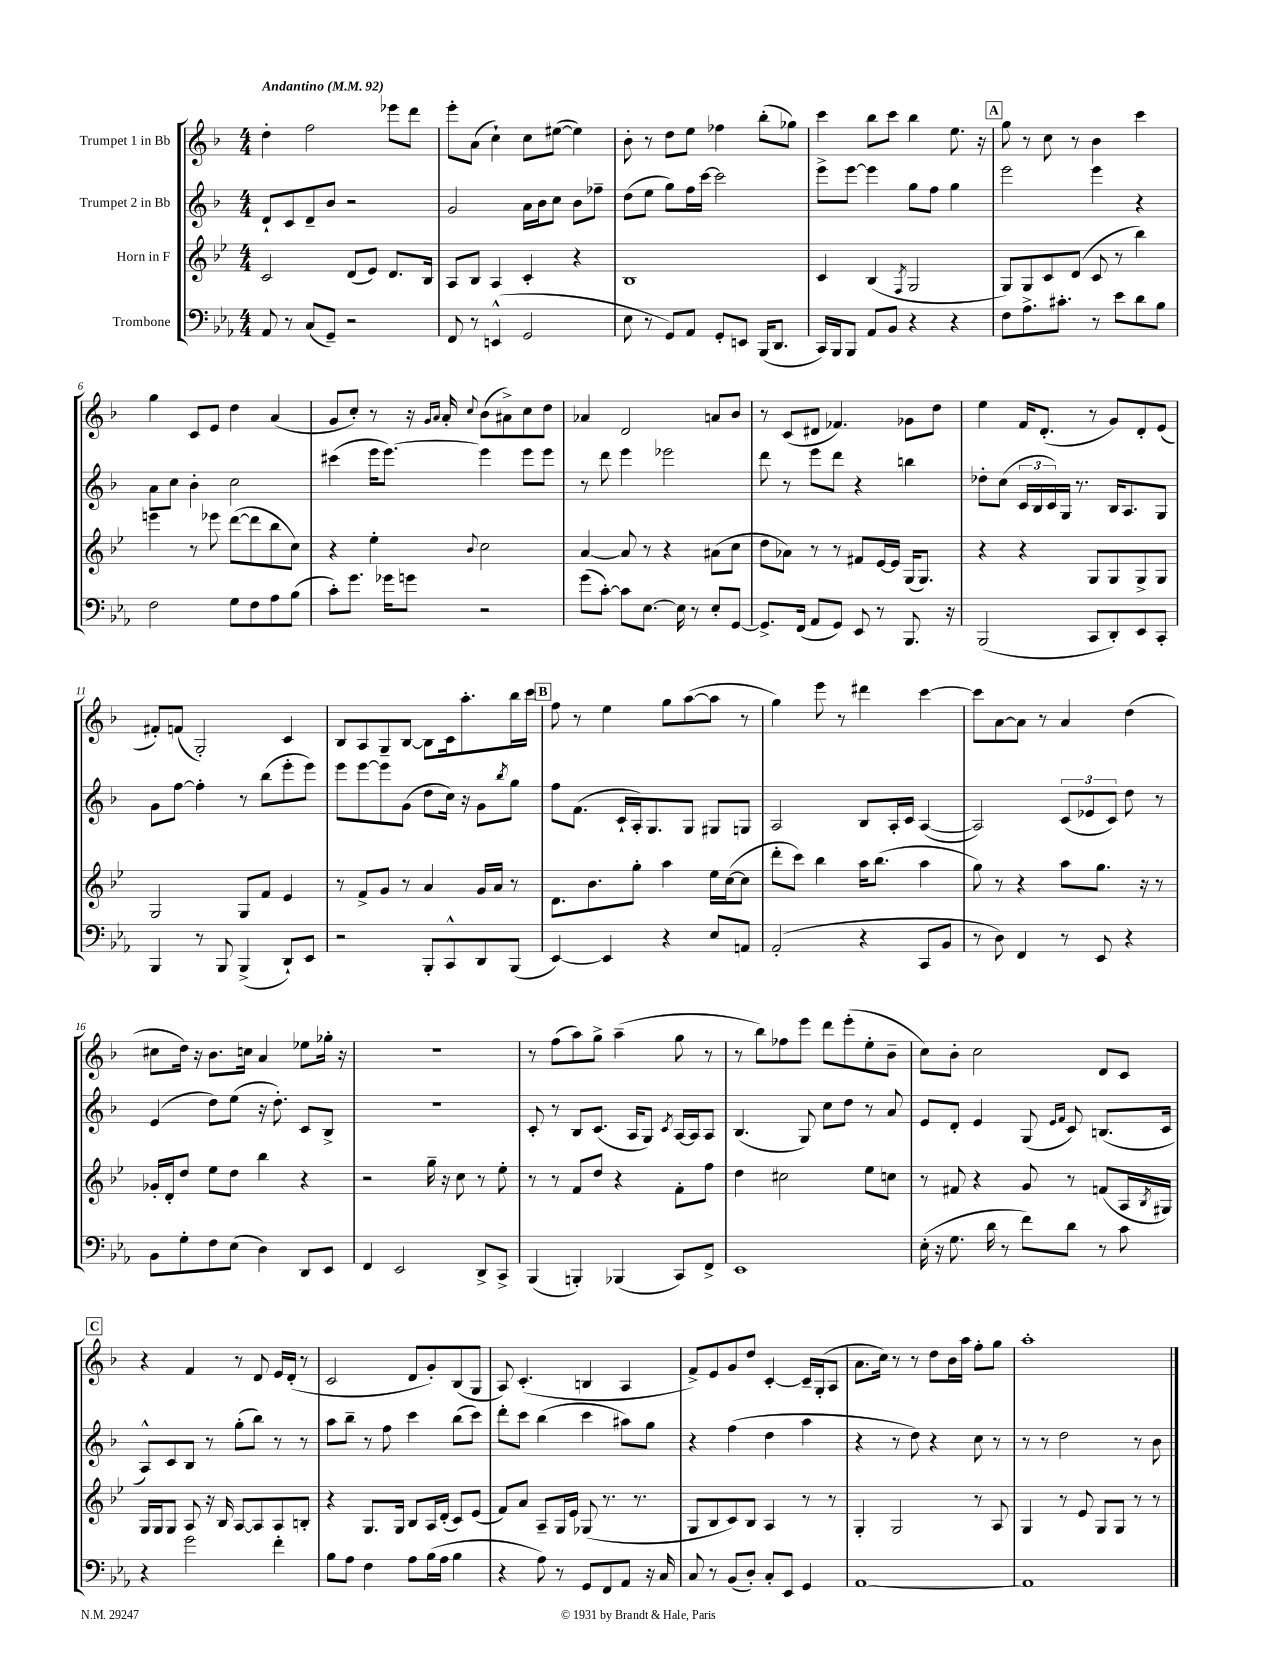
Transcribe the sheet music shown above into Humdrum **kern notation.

**kern	**kern	**kern	**kern
*part4	*part3	*part2	*part1
*staff4	*staff3	*staff2	*staff1
*I"Trombone	*I"Horn in F	*I"Trumpet 2 in Bb	*I"Trumpet 1 in Bb
*clefF4	*clefG2	*clefG2	*clefG2
*k[b-e-a-]	*k[b-e-]	*k[b-]	*k[b-]
*M4/4	*M4/4	*M4/4	*M4/4
*MM92	*MM92	*MM92	*MM92
=1	=1	=1	=1
!	!	!	!LO:TX:a:B:t=Andantino
8AA-/	2c/	8d`/L	4dd'\
8r	.	8c/	.
(8C/L	.	8d~/	2ff\
8GG~/J)	.	8b-/J	.
2r	(8d/L	2r	.
.	8e-/J)	.	.
.	8.d/L	.	8eee-X\L
.	.	.	8ddd\J
.	16B-/Jk	.	.
=2	=2	=2	=2
8FF/	8A/L	2g/	8eee'\L
8r	8B-/J	.	(8a\J
(4EEn^^/	4A/	.	4cc`\)
2GG/	4c'/	16a\LL	8cc\L
.	.	16b-\J	.
.	.	8cc\J	([8ee#X\J
.	4r	8b-\L	4ee#\])
.	.	8ff-X~\J	.
=3	=3	=3	=3
8E-\	1B-	(8dd\L	8b-'\
8r	.	8ee\J	8r
8GG/L)	.	8gg\L)	8dd\L
8AA-/J	.	16ff\L	8ee\J
.	.	[16ccc\JJ	.
8GG'/L	.	2ccc\]	4ff-X\
8EEn/J	.	.	.
(16BBB-/KL	.	.	(8bb-'\L
8.DD/J	.	.	.
.	.	.	8gg-X\J)
=4	=4	=4	=4
16CC/LL)	4c/	8eee^\L	4ccc\
16BBB-/J	.	.	.
8BBB-/J	.	[8eee\J	.
8AA-/L	(4B-/	4eee\]	8bb-\L
8BB-/J	.	.	8ccc\J
.	8qF/	.	.
4r	2G/	8gg\L	4bb-\
.	.	8ff\J	.
4r	.	4gg\	8.ee\
.	.	.	16r
!!LO:REH:place=s1:t=A
=5	=5	=5	=5
8F\L	8G/L)	2eee\	8gg\
8.A-^\	8G/	.	8r
.	8c/	.	8cc\
8.c#X'\J	.	.	.
.	(8d/J	.	8r
8r	8c/	4eee\	4b-\
8e-\L	8r	.	.
8d\	4bb-\)	4r	4ccc\
8B-\J	.	.	.
!!LO:LB:g=z
=6	=6	=6	=6
2F\	4eeen\	8a\L	4gg\
.	.	8cc\J	.
.	8r	4b-'\	8c/L
.	8eee-X\	.	8e/J
8G\L	([8ddd\L	2cc\	4dd\
8F\	8ddd\]	.	.
8A-\	8bb-\	.	(4a/
(8B-\J	8cc\J)	.	.
=7	=7	=7	=7
8c'\L)	4r	(4ccc#X\	8g/L
8.g\J	.	.	8cc'/J)
.	4ee-'\	16eee\KL	8r
16g-X\KL	.	[8.eee\J)	.
8gn\J	.	.	16r
.	.	.	16qqg/LL
.	.	.	16qqa/JJ
.	.	.	16a'/
.	8qqb-/	.	8qqcc/
2r	2cc\	4eee\]	(8b-\L
.	.	.	8a#X^\)
.	.	8eee\L	8cc\
.	.	8eee\J	8dd\J
=8	=8	=8	=8
(8g\L	[4a/	8r	4a-X/
[8c'\J)	.	8ddd\	.
8c\L]	8a/]	4eee\	2d/
[8.E-\J	8r	.	.
.	4r	2eee-X\	.
16E-\]	.	.	.
8r	.	.	.
8E-'/L	(8a#X\L	.	8an/L
[8GG/J	8cc\J	.	8b-/J
=9	=9	=9	=9
8.GG^/L]	8dd\L	8ddd\	8r
.	8a-X\J)	8r	(8c/L
(16FF/Jk	.	.	.
8AA-/L	8r	8eee\L	8d#X/J
8GG/J)	8r	8ddd\J	4.f-X/)
8EE-/	8f#X/L	4r	.
8r	[16e-/L	.	.
.	16e-/JJ]	.	.
8.BBB-/	(16G/KL	4bbn\	8g-X\L
.	8.G/J)	.	.
.	.	.	8dd\J
16r	.	.	.
=10	=10	=10	=10
(2BBB-/	4r	8dd-X'\L	4ee\
.	.	(8cc\J	.
.	4r	24c/LL	16f/KL
.	.	24B-/	.
.	.	.	(8.d'/J
.	.	24c/)	.
.	.	16G/JJ	.
.	.	8.r	.
8CC/L	8G/L	.	8r
8DD'/)	8G/	16B-/KL	8g/L)
.	.	8.A/	.
8EE-/	8G^/	.	8d'/
8CC'/J	8G/J	8G/J	(8e/J
!!LO:LB:g=z
=11	=11	=11	=11
4BBB-/	2G/	8g\L	8f#X'/L)
.	.	[8ff\J	(8fn/J
8r	.	4ff'\]	2G'/)
8BBB-/	.	.	.
(4BBB-^/	8G/L	8r	.
.	8f/J	(8bb-\L	.
8DD`/L)	4e-/	8eee'\	4c/
8EE-/J	.	8eee\J)	.
=12	=12	=12	=12
2r	8r	8eee\L	8B-/L
.	8f^/L	[8eee\	8A/
.	8g/J	8eee\]	8G~/
.	8r	(8g\J	[8B-/J
8BBB-'/L	4a/	8dd\L	8B-\L]
8CC^^/	.	16cc\Jk)	16c\k
.	.	16r	8.aa'\
8DD/	16g/LL	8g\L	.
.	16a/JJ	.	.
.	.	8qbb-/	.
(8BBB-/J	8r	8gg\J	16bb-\L
.	.	.	16ccc\JJ
!!LO:REH:place=s1:t=B
=13	=13	=13	=13
[4EE-/)	8.d\L	8ff\L	8ff\
.	.	(8.f\J	8r
.	8.b-\	.	.
4EE-/]	.	.	4ee\
.	.	16c`/LL	.
.	8gg'\J	16A'/J)	.
.	.	8.G/	.
4r	4aa\	.	8gg\L
.	.	8G/J	([8aa\
8E-/L	16ee-\LL	8G#X/L	8aa\J]
.	([16cc\J	.	.
8AAn/J	8cc\J]	8Gn/J	8r
=14	=14	=14	=14
(2AA-'/	8ddd'\L	2A/	4gg\)
.	8ccc\J)	.	.
.	4bb-\	.	8eee\
.	.	.	8r
4r	16aa\KL	8B-/L	4ddd#X\
.	(8.bb-\J	.	.
.	.	16A'/L	.
.	.	16c/JJ	.
8CC/L	4aa\	([4A/	[4ccc\
8BB-/J	.	.	.
=15	=15	=15	=15
8r	8gg\)	2A/])	8ccc\L]
8D\)	8r	.	[8a\
4FF/	4r	.	8a\J]
.	.	.	8r
8r	8aa\L	(12c/L	4a/
.	.	12e-X/	.
8EE-/	8.gg\J	.	.
.	.	12c/J)	.
4r	.	8dd\	(4dd\
.	16r	.	.
.	8r	8r	.
!!LO:LB:g=z
=16	=16	=16	=16
8BB-\L	16g-X'/LL	(4e/	8cc#X\L
.	16d'/J	.	.
8G'\	8dd/J	.	16dd\Jk)
.	.	.	16r
8F\	8ee-\L	8dd\L)	8.b-\L
(8E-\J	8dd\J	(8ee\J	.
.	.	.	16ccn\Jk
4D\)	4bb-\	16r	4a/
.	.	8.dd'\)	.
8DD/L	4r	8c/L	8ee-X\L
8EE-/J	.	8B-^/J	16gg-X'\Jk
.	.	.	16r
=17	=17	=17	=17
4FF/	2r	1r	1r
2EE-/	.	.	.
.	16gg~\	.	.
.	16r	.	.
.	8cc\	.	.
8DD^/L	8r	.	.
8CC^/J	8ee-'\	.	.
=18	=18	=18	=18
(4BBB-/	8r	8c'/	8r
.	8r	8r	(8ff\L
4BBBn'/)	8f/L	8B-/L	8aa\)
.	8dd/J	(8.c/J	8gg^\J
(4BBB-X/	4r	.	(4aa~\
.	.	16A/KL	.
.	.	8G/J)	.
.	.	8qc/	.
8CC/L)	8f'\L	[16A/LL	8gg\
.	.	16A/J]	.
8FF^/J	8ff\J	8A/J	8r
=19	=19	=19	=19
1EE-	4dd\	(4.B-/	8r
.	.	.	8bb-\L)
.	2cc#X\	.	8ff-X\
.	.	8G/)	8eee\J
.	.	8cc\L	8ddd\L
.	.	8dd\J	(8eee'\
.	8ee-\L	8r	8ee'\
.	8ccn\J	8a/	8b-~\J
=20	=20	=20	=20
(16E-'\	8r	8e/L	8cc\L)
16r	.	.	.
8.G\	8f#X/	8d'/J	8b-'\J
.	4r	4e/	2cc\
16d\	.	.	.
8r	.	.	.
8f\L)	8g/	(8G/	.
.	.	16qqe/LL	.
.	.	16qqf/JJ	.
8d\J	8r	8c/)	.
8r	(8fn/L	(8.Bn/L	8d/L
8c\	16A/L	.	8c/J
.	8qB-/	.	.
.	16G#X/JJ)	16c/Jk	.
!!LO:LB:g=z
!!LO:REH:place=s1:t=C
=21	=21	=21	=21
4r	16G/LL	8A^^/L)	4r
.	16G/J	.	.
.	8G/J	8c/	.
2g\	8A/	8B-/J	4f/
.	16r	8r	.
.	16B-/	.	.
.	[8A/L	(8gg'\L	8r
.	8A/]	8bb-\J)	8d/
4f'\	8A/	8r	16e/LL
.	.	.	(16d'/JJ
.	8Bn'/J	8r	8r
=22	=22	=22	=22
8B-\L	4r	8aa\L	2c/
8A-\J	.	8bb-~\J	.
4F\	8.G/L	8r	.
.	.	8ff\	.
.	16G/Jk	.	.
8A-\L	8B-/L	4ccc\	8d/L
(16B-\L	16A/L	.	8g'/)
16A-\JJ	(16d'/JJ	.	.
4B-\	8c/L)	(8bb-\L	(8B-/
.	(8e-/J	8ccc\J)	8G/J
=23	=23	=23	=23
4r	8f/L)	8ddd'\L	8A/)
.	8a/J	8ccc\J	(4.c'/
8A-\)	8A~/L	(4bb-\	.
8r	16G/L	.	.
.	16e-/JJ	.	.
8GG/L	(8G-X/	4ccc\	4Bn/
8FF/	8.r	.	.
8AA-/J	.	8aa#X\L)	4A/
.	8.r	.	.
16r	.	8gg\J	.
16C/	.	.	.
=24	=24	=24	=24
8C/	8G/L	4r	8f^/L)
8r	8B-/	.	8e/
(8BB-/L	8c/)	(4ff\	8g/
8D'/J)	8B-/J	.	8dd/J
8C'/L	4A/	4dd\	[4c'/
8EE-/J	.	.	.
4GG/	8r	4aa\	16c~/LL]
.	.	.	(16G'/J
.	8r	.	8A/J
=25	=25	=25	=25
[1AA-	4G'/	4r	8.a\L
.	.	.	16cc\Jk)
.	2G/	8r	8r
.	.	8dd\)	8r
.	.	4r	8dd\L
.	.	.	16b-\L
.	.	.	16aa\JJ
.	8r	8cc\	8ff'\L
.	8A/	8r	8gg\J
=26	=26	=26	=26
1AA-]	4G/	8r	1aa'
.	.	8r	.
.	8r	2dd\	.
.	8e-/	.	.
.	8G/L	.	.
.	8G/J	.	.
.	8r	8r	.
.	8r	8b-\	.
==	==	==	==
*-	*-	*-	*-
